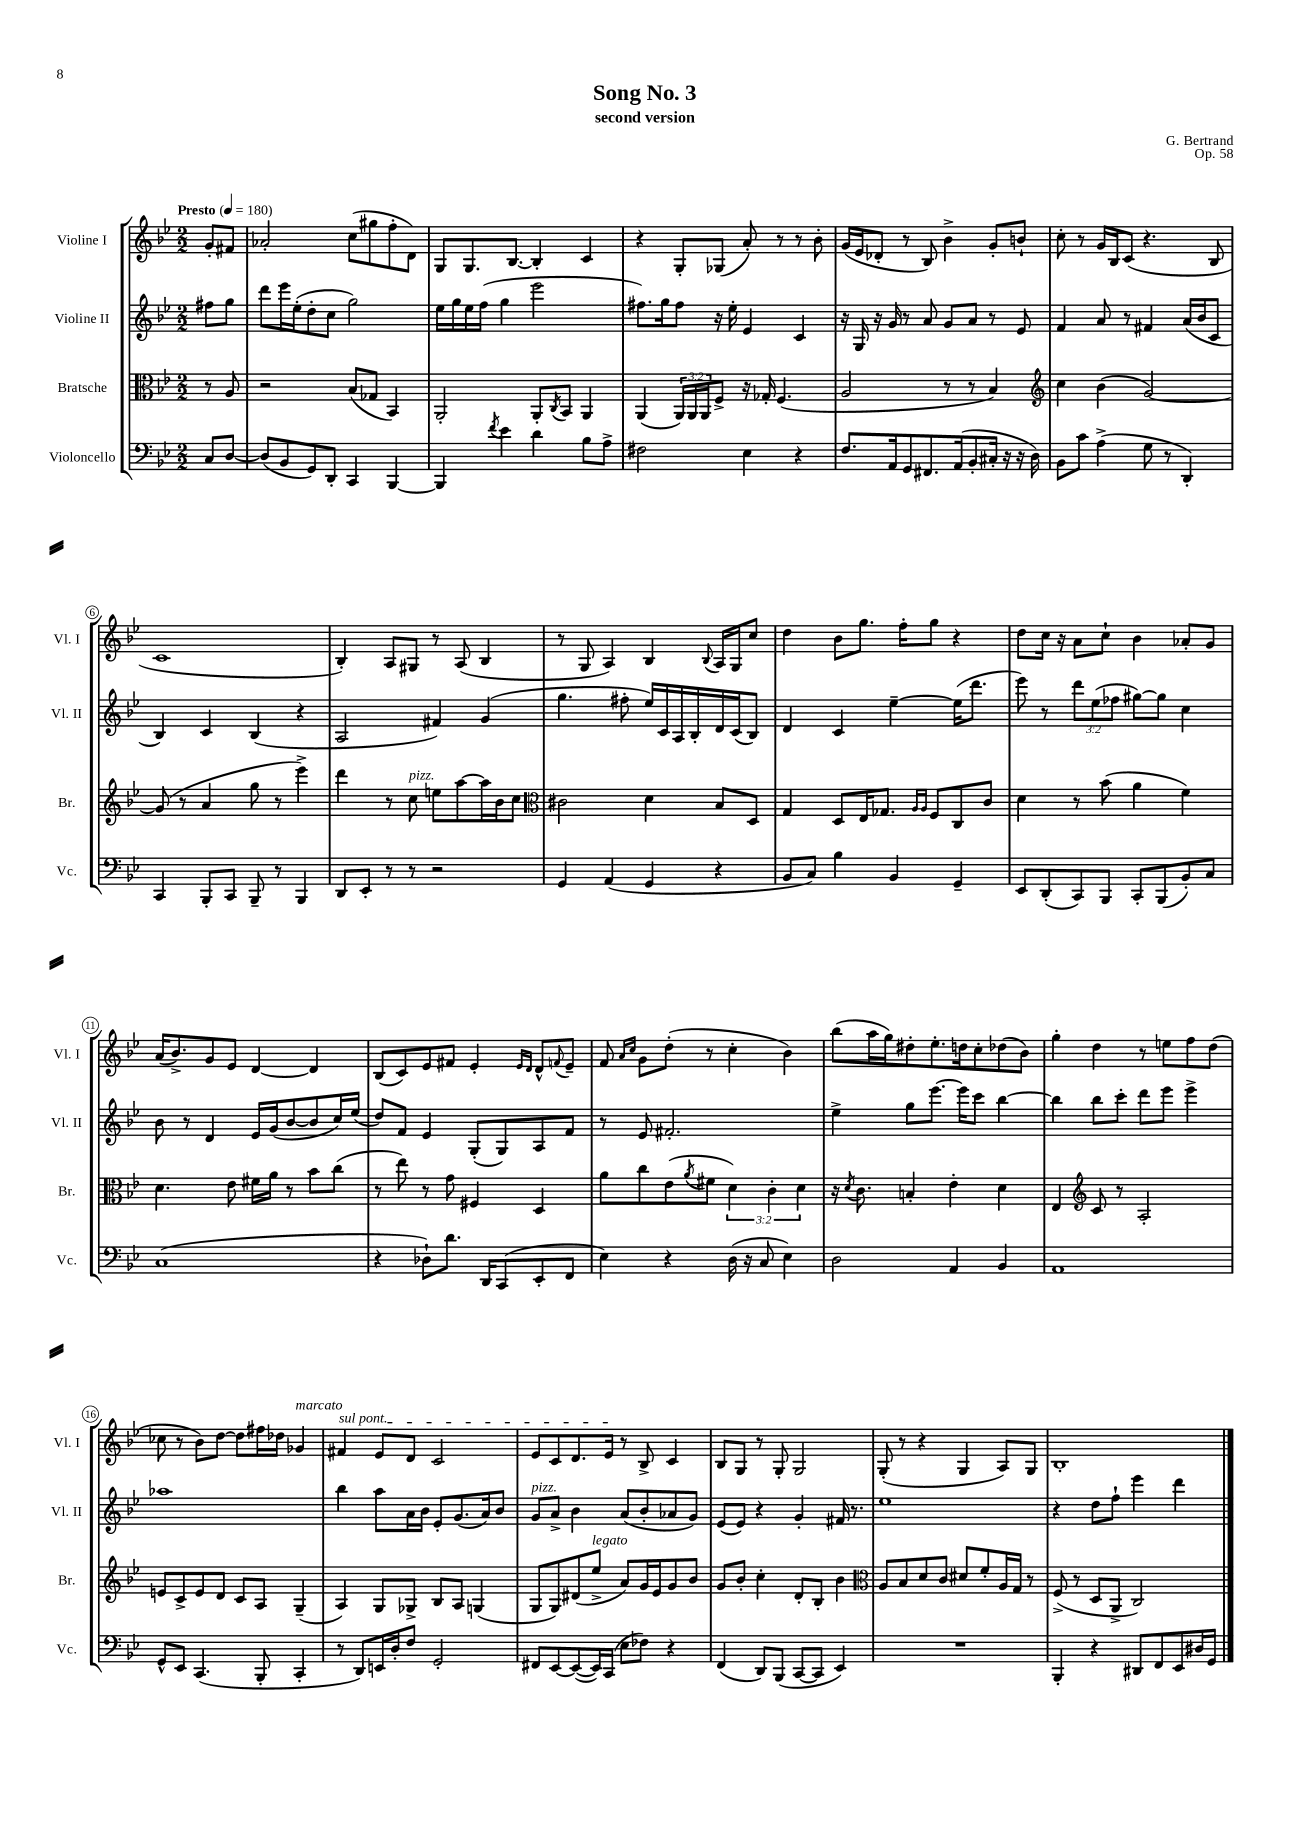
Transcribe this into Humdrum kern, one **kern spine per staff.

**kern	**kern	**kern	**kern
*staff4	*staff3	*staff2	*staff1
*clefF4	*clefC3	*clefG2	*clefG2
*k[b-e-]	*k[b-e-]	*k[b-e-]	*k[b-e-]
*M2/2	*M2/2	*M2/2	*M2/2
*MM180	*MM180	*MM180	*MM180
8C/L	8r	8ff#\L	8g'/L
[8D/J	8A/	8gg\J	8f#/J
=	=	=	=
(8D/]L	2r	8ddd\L	2a-'/
8BB-/	.	16eee-\L	.
.	.	(16ee-'\J	.
8GG/)	.	8dd'\	.
8DD'/J	.	8cc\J	.
4CC/	(8B-/L	2gg\)	(8cc\L
.	8G-/J	.	8gg#\
[4BBB-/	4BB-/)	.	8ff'\
.	.	.	8d\J)
=	=	=	=
4BBB-/]	2AA'/	16ee-\LL	8G/L
.	.	16gg\	.
.	.	16ee-\	8.G/
.	.	(16ff\JJ	.
8qf/	.	.	.
4e-\	.	4gg\	.
.	.	.	[8.B-/J
4d\	8AA'/L	2eee-\	4B-'/]
.	8qC/	.	.
.	8BB-/J	.	.
8B-\L	4AA/	.	4c/
8A^\J	.	.	.
=	=	=	=
2F#\	(4AA/	8.ff#\L)	4r
.	.	16gg\k	.
.	24AA/LL)	8ff#\J	8G'/L
.	24AA/	.	.
.	24AA/J	.	.
.	8F^/J	16r	(8G-/J
.	.	16ee-'\	.
4E-\	16r	4e-/	8a'/)
.	16G-'/	.	.
.	(4.F/	.	8r
4r	.	4c/	8r
.	.	.	8b-'\
=	=	=	=
8.F/L	2A/	16r	(16g/LL
.	.	16G/	16e-/J
.	.	16r	8d-'/J
16AA/k	.	16g/	.
8GG/	.	8r	8r
8.FF#/	.	8a/	8B-/)
.	8r	8g/L	4b-^\
(16AA/k	.	.	.
8BB-'/	8r	8a/J	.
16C#'/Jk	4B-/)	8r	8g'/L
16r	.	.	.
16r	.	8e-/	8b`/J
16D\)	.	.	.
=	=	=	=
*	*clefG2	*	*
8BB-\L	4cc\	4f/	8cc'\
8c\J	.	.	8r
(4A^\	(4b-\	8a/	16g/LL
.	.	.	16B-/J
.	.	8r	(8c/J
8G\	[2g/)	4f#/	4.r
8r	.	.	.
4DD'/)	.	(16a/LL	.
.	.	16b-/J	.
.	.	8c/J	8B-/
=	=	=	=
4CC/	(8g/]	4B-/)	1c
.	8r	.	.
8BBB-'/L	4a/	4c/	.
8CC/J	.	.	.
8BBB-~/	8gg\	(4B-/	.
8r	8r	.	.
4BBB-/	4eee-^\)	4r	.
=	=	=	=
8DD/L	4ddd\	2A/	4B-'/)
8EE-'/J	.	.	.
8r	8r	.	8A/L
8r	8cc\	.	8G#/J
2r	8ee\L	4f#/)	8r
.	[8aa\	.	(8A/
.	16aa\]L	(4g/	4B-/
.	16b-\J	.	.
.	8cc\J	.	.
=	=	=	=
*	*clefC3	*	*
4GG/	2c#\	4.gg\	8r
.	.	.	8G/
(4AA/	.	.	4A/)
.	.	8ff#'\	.
4GG/	4d\	16ee-/LL)	4B-/
.	.	16c/	.
.	.	16A/	.
.	.	16B-'/	.
.	.	.	8qqB-/
4r	8B-/L	16d/	16A/LL
.	.	(16c/J	16G/J
.	8D/J	8B-/J)	8cc/J
=	=	=	=
8BB-/L	4G/	4d/	4dd\
8C/J)	.	.	.
4B-\	8D/L	4c/	8b-\L
.	16E-/K	.	8.gg\J
.	8.G-/J	.	.
4BB-/	.	[4ee-~\	.
.	.	.	16ff'\LK
.	16qqA/LL	.	.
.	16qqA/JJ	.	.
.	8F/L	.	8gg\J
4GG~/	8C/	(16ee-\]LK	4r
.	.	8.ddd\J	.
.	8c/J	.	.
=	=	=	=
8EE-/L	4d\	8eee-\)	8dd\L
(8DD'/	.	8r	16cc\Jk
.	.	.	16r
8CC/)	8r	12ddd\L	8a\L
.	.	(12ee-\	.
8BBB-/J	(8b-\	.	8cc`\J
.	.	12ff-\J	.
8CC'/L	4a\	[8gg#\L)	4b-\
(8BBB-/	.	8gg#\]J	.
8BB-'/)	4f\)	4cc\	8a-'/L
8C/J	.	.	8g/J
=	=	=	=
(1C	4.d\	8b-\	(16a/LK
.	.	.	8.b-^/)
.	.	8r	.
.	.	4d/	8g/
.	8e-\	.	8e-/J
.	16f#\LL	16e-/LL	[4d/
.	16a\JJ	(16g/J	.
.	8r	[8b-/	.
.	8b-\L	8b-/]	4d/]
.	(8cc\J	16cc/L)	.
.	.	(16ee-/JJ	.
=	=	=	=
4r	8r	8dd/L)	(8B-/L
.	8ee-\)	8f/J	8c/)
8D-`\L)	8r	4e-/	8e-/
8.d\J	8g\	.	8f#/J
.	4F#/	(8G'/L	4e-'/
16DD/LK	.	.	.
(8CC/	.	8G/)	.
.	.	.	16qqe-/LL
.	.	.	16qqd/JJ
8EE-'/	4D/	8A/	8d^^/L
.	.	.	8qqf/
8FF/J	.	8f/J	8e-~/J
=	=	=	=
4E-\)	8a\L	8r	8f/
.	.	.	16qqa/LL
.	.	.	16qqcc/JJ
.	8cc\	8e-/	8g\L
4r	(8e-\	2.f#'/	(8dd'\J
.	8qa/	.	.
.	8f#\J	.	8r
(16D\	6d\)	.	4cc'\
16r	.	.	.
8C/	.	.	.
.	6c'\	.	.
4E-\)	.	.	4b-\)
.	6d\	.	.
=	=	=	=
2D\	16r	4ee-^\	(8bb-\L
.	8qd/	.	.
.	8.c\	.	.
.	.	.	16aa\L
.	.	.	16gg\J)
.	4B'/	8gg\L	8dd#'\
.	.	[8.eee-\J	8.ee-'\
4AA/	4e-'\	.	.
.	.	16eee-\]LK	16dd\k
.	.	8ccc\J	8cc'\
4BB-/	4d\	[4bb-\	(8dd-\
.	.	.	8b-\J)
=	=	=	=
1AA	4E-/	4bb-\]	4gg'\
*	*clefG2	*	*
.	8c/	8bb-\L	4dd\
.	8r	8ccc'\J	.
.	2A'/	8ddd\L	8r
.	.	8eee-\J	8ee\L
.	.	4eee-^\	8ff\
.	.	.	(8dd\J
=	=	=	=
8GG^^/L	8e/L	1aa-	8cc-\
8EE-/J	8c^/	.	8r
(4.CC/	8e/	.	8b-\L)
.	8d/J	.	[8dd\J
.	8c/L	.	8dd\]L
8BBB-'/	8A/J	.	16ff#\L
.	.	.	16dd-\JJ
4CC'/	(4G~/	.	4g-/
=	=	=	=
8r	4A/)	4bb-\	4f#/
8DD/L)	.	.	.
16EE/L	8G/L	8aa\L	8e-/L
16D'/J	.	.	.
8F/J	8G-^/J	16a\L	8d/J
.	.	16b-\JJ	.
2GG'/	8B-/L	8e-'/L	2c/
.	8A/J	(8.g/	.
.	(4G/	.	.
.	.	16a/k)	.
.	.	8b-/J	.
=	=	=	=
8FF#/L	8G/L	8g/L	8e-/L
[8EE-/	8G/)	8a^/J	8c/
(8EE-/_	(8d#/	4b-\	8.d/
16EE-/]L)	8ee-^/J	.	.
(16CC/JJ	.	.	16e-/Jk
8E-\L	8a/L)	(8a/L	8r
8F-\J)	16g/L	8b-'/	8B-^/
.	16e-/J	.	.
4r	8g/	8a-/	4c/
.	8b-/J	8g/J)	.
=	=	=	=
(4FF/	8g/L	(8e-/L	8B-/L
.	8b-'/J	8e-/J)	8G/J
8DD/L)	4cc'\	4r	8r
(8BBB-/J	.	.	8G'/
[8CC/L	8d'/L	4g'/	2G/
8CC/]J	8B-'/J	.	.
4EE-/)	4b-\	16f#/	.
.	.	8.r	.
=	=	=	=
*	*clefC3	*	*
1r	8A/L	1ee-	(8G'/
.	8B-/	.	8r
.	8d/	.	4r
.	8c/J	.	.
.	8d#/L	.	4G/
.	8f'/	.	.
.	16A/L	.	8A/L)
.	16G/JJ	.	.
.	8r	.	8G/J
=	=	=	=
4BBB-'/	(8F^/	4r	1B-'
.	8r	.	.
4r	8D/L	8dd\L	.
.	8AA^/J	8ff`\J	.
8DD#/L	2C/)	4eee-\	.
8FF/	.	.	.
8EE-/	.	4ddd\	.
16D#/L	.	.	.
16GG/JJ	.	.	.
==	==	==	==
*-	*-	*-	*-
